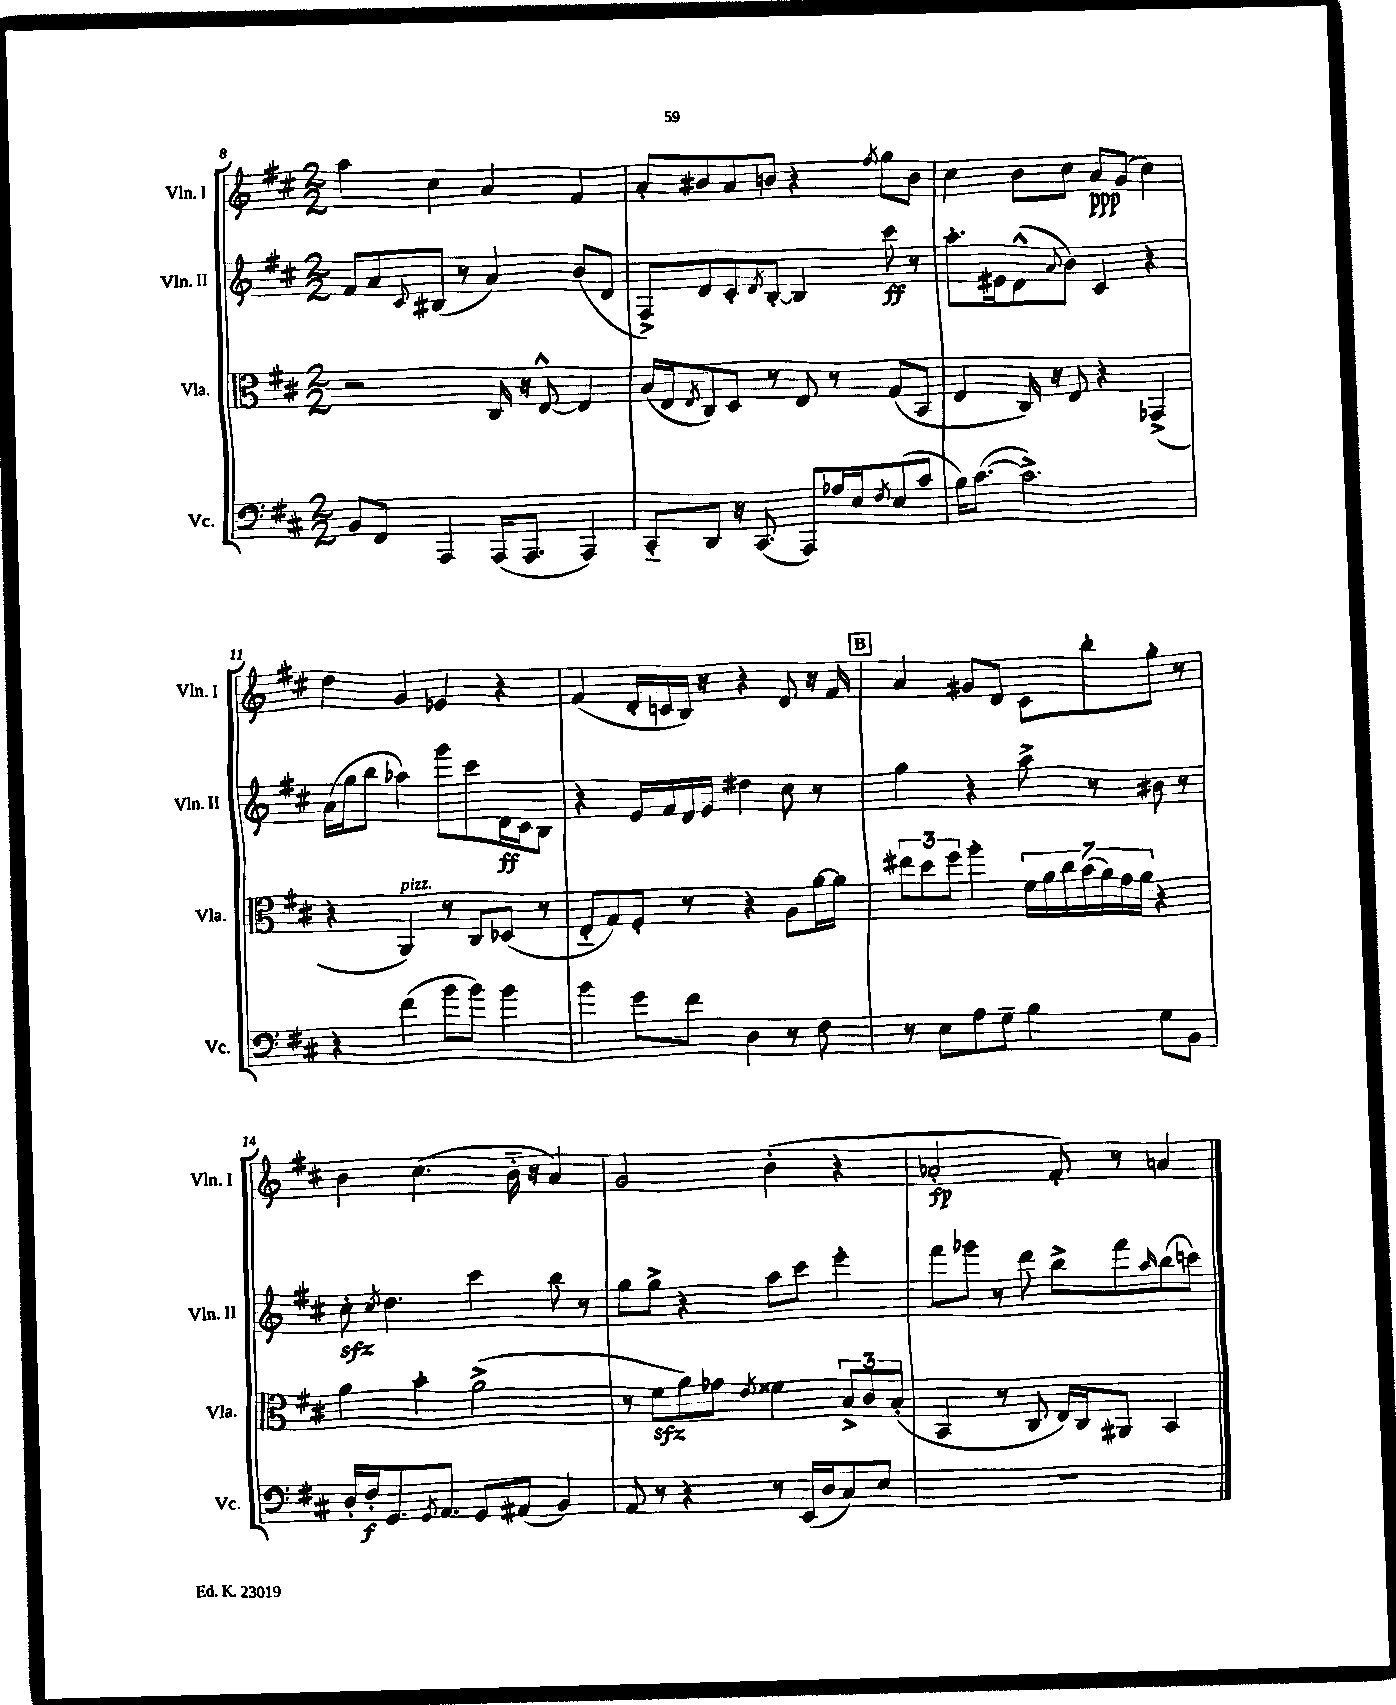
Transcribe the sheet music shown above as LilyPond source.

<<
\new StaffGroup <<
\new Staff = "s0" \with { instrumentName = "Vln. I" shortInstrumentName = "Vln. I" } {
    \clef treble \key d \major \numericTimeSignature \time 2/2
    a''4 cis''4 a'4 fis'4 |
    a'8-. bis'8 a'8 b'8 r4 \acciaccatura { fis''8 } g''8 b'8 |
    cis''4 b'8 cis''8 a'8\ppp g'8( cis''4) |
    d''4 g'4 ees'4 r4 |
    fis'4( d'16-. c'16 b16) r16 r4 d'8 r16 fis'16 |
    \mark \markup { \box "B" } a'4 gis'8 d'8 cis'8 b''8-. g''8-. r8 |
    b'4 cis''4.( b'16-_ r16 a'4) |
    g'2 b'4-.( r4 |
    aes'2-.\fp fis'8-.) r8 a'4 \bar "|." |
}
\new Staff = "s1" \with { instrumentName = "Vln. II" shortInstrumentName = "Vln. II" } {
    \clef treble \key d \major \numericTimeSignature \time 2/2
    fis'8 a'8 \appoggiatura { cis'8 } bis8( r8 a'4) b'8( d'8 |
    fis8->) d'8 cis'8-. \acciaccatura { d'8 } b8~-. b4 cis'''8\ff r8 |
    a''8.-. eis'16 d'8-^( \appoggiatura { a'8 } b'8) cis'4 r4 |
    a'16( g''16 b''8 aes''4) g'''8 cis'''8 d'16\ff cis'16 b8 |
    r4 e'16 fis'16 d'16 e'16 dis''4 cis''8 r8 |
    \mark \markup { \box "B" } g''4 r4 a''8-> r8 bis'8 r8 |
    cis''8-.\sfz \acciaccatura { cis''8 } d''4. cis'''4 b''8 r8 |
    g''8 g''8-> r4 a''8 cis'''8 e'''4-. |
    fis'''8 ges'''8 r8 d'''8 b''8-> fis'''8 \grace { a''16 } b''8( c'''8) \bar "|." |
}
\new Staff = "s2" \with { instrumentName = "Vla." shortInstrumentName = "Vla." } {
    \clef alto \key d \major \numericTimeSignature \time 2/2
    r2 cis16 r16 e8~-^ e4 |
    b16( e16 \acciaccatura { e8 } cis8) d8 r8 e8 r8 g8( b,8 |
    e4 cis16) r16 e8 r4 ges,4->( |
    r4 a,4^\markup { \italic "pizz." }) r8 cis8 des8( r8 |
    e8-_ g8) fis8-. r8 r4 a8 a'16~ a'16 |
    \mark \markup { \box "B" } \tuplet 3/2 { eis''8 d''8 fis''8 } a''4-. \tuplet 7/4 { fis'16 a'16 cis''16 b'16( a'16) g'16 a'16 } r4 |
    a'4 b'4-. a'2->( |
    r8 fis'8\sfz a'8) ges'8 \acciaccatura { e'8 } fisis'4 \tuplet 3/2 { b8-> cis'8 b8-.( } |
    b,4 r8 cis8 e16) cis16 ais,8 b,4 \bar "|." |
}
\new Staff = "s3" \with { instrumentName = "Vc." shortInstrumentName = "Vc." } {
    \clef bass \key d \major \numericTimeSignature \time 2/2
    b,8 fis,8 a,,4 a,,16( a,,8. a,,4) |
    cis,8-_ d,8 r16 cis,8.( a,,8) aes16 e16 \acciaccatura { fis8 } e8( cis'8 |
    b16) cis'8.~( cis'2.->) |
    r4 fis'4( b'8 b'8) b'4 |
    b'4 g'8 fis'8 d4 r8 fis8 |
    \mark \markup { \box "B" } r8 e8 a8 g8-- b4 g8 b,8 |
    d16-. fis16-.\f g,8. \acciaccatura { g,8 } a,8. g,8 ais,8( b,4) |
    a,8 r8 r4 r8 e,16( d16 cis8) e8 |
    R1 \bar "|." |
}
>>
>>
\layout { \context { \Score currentBarNumber = #8 } }
